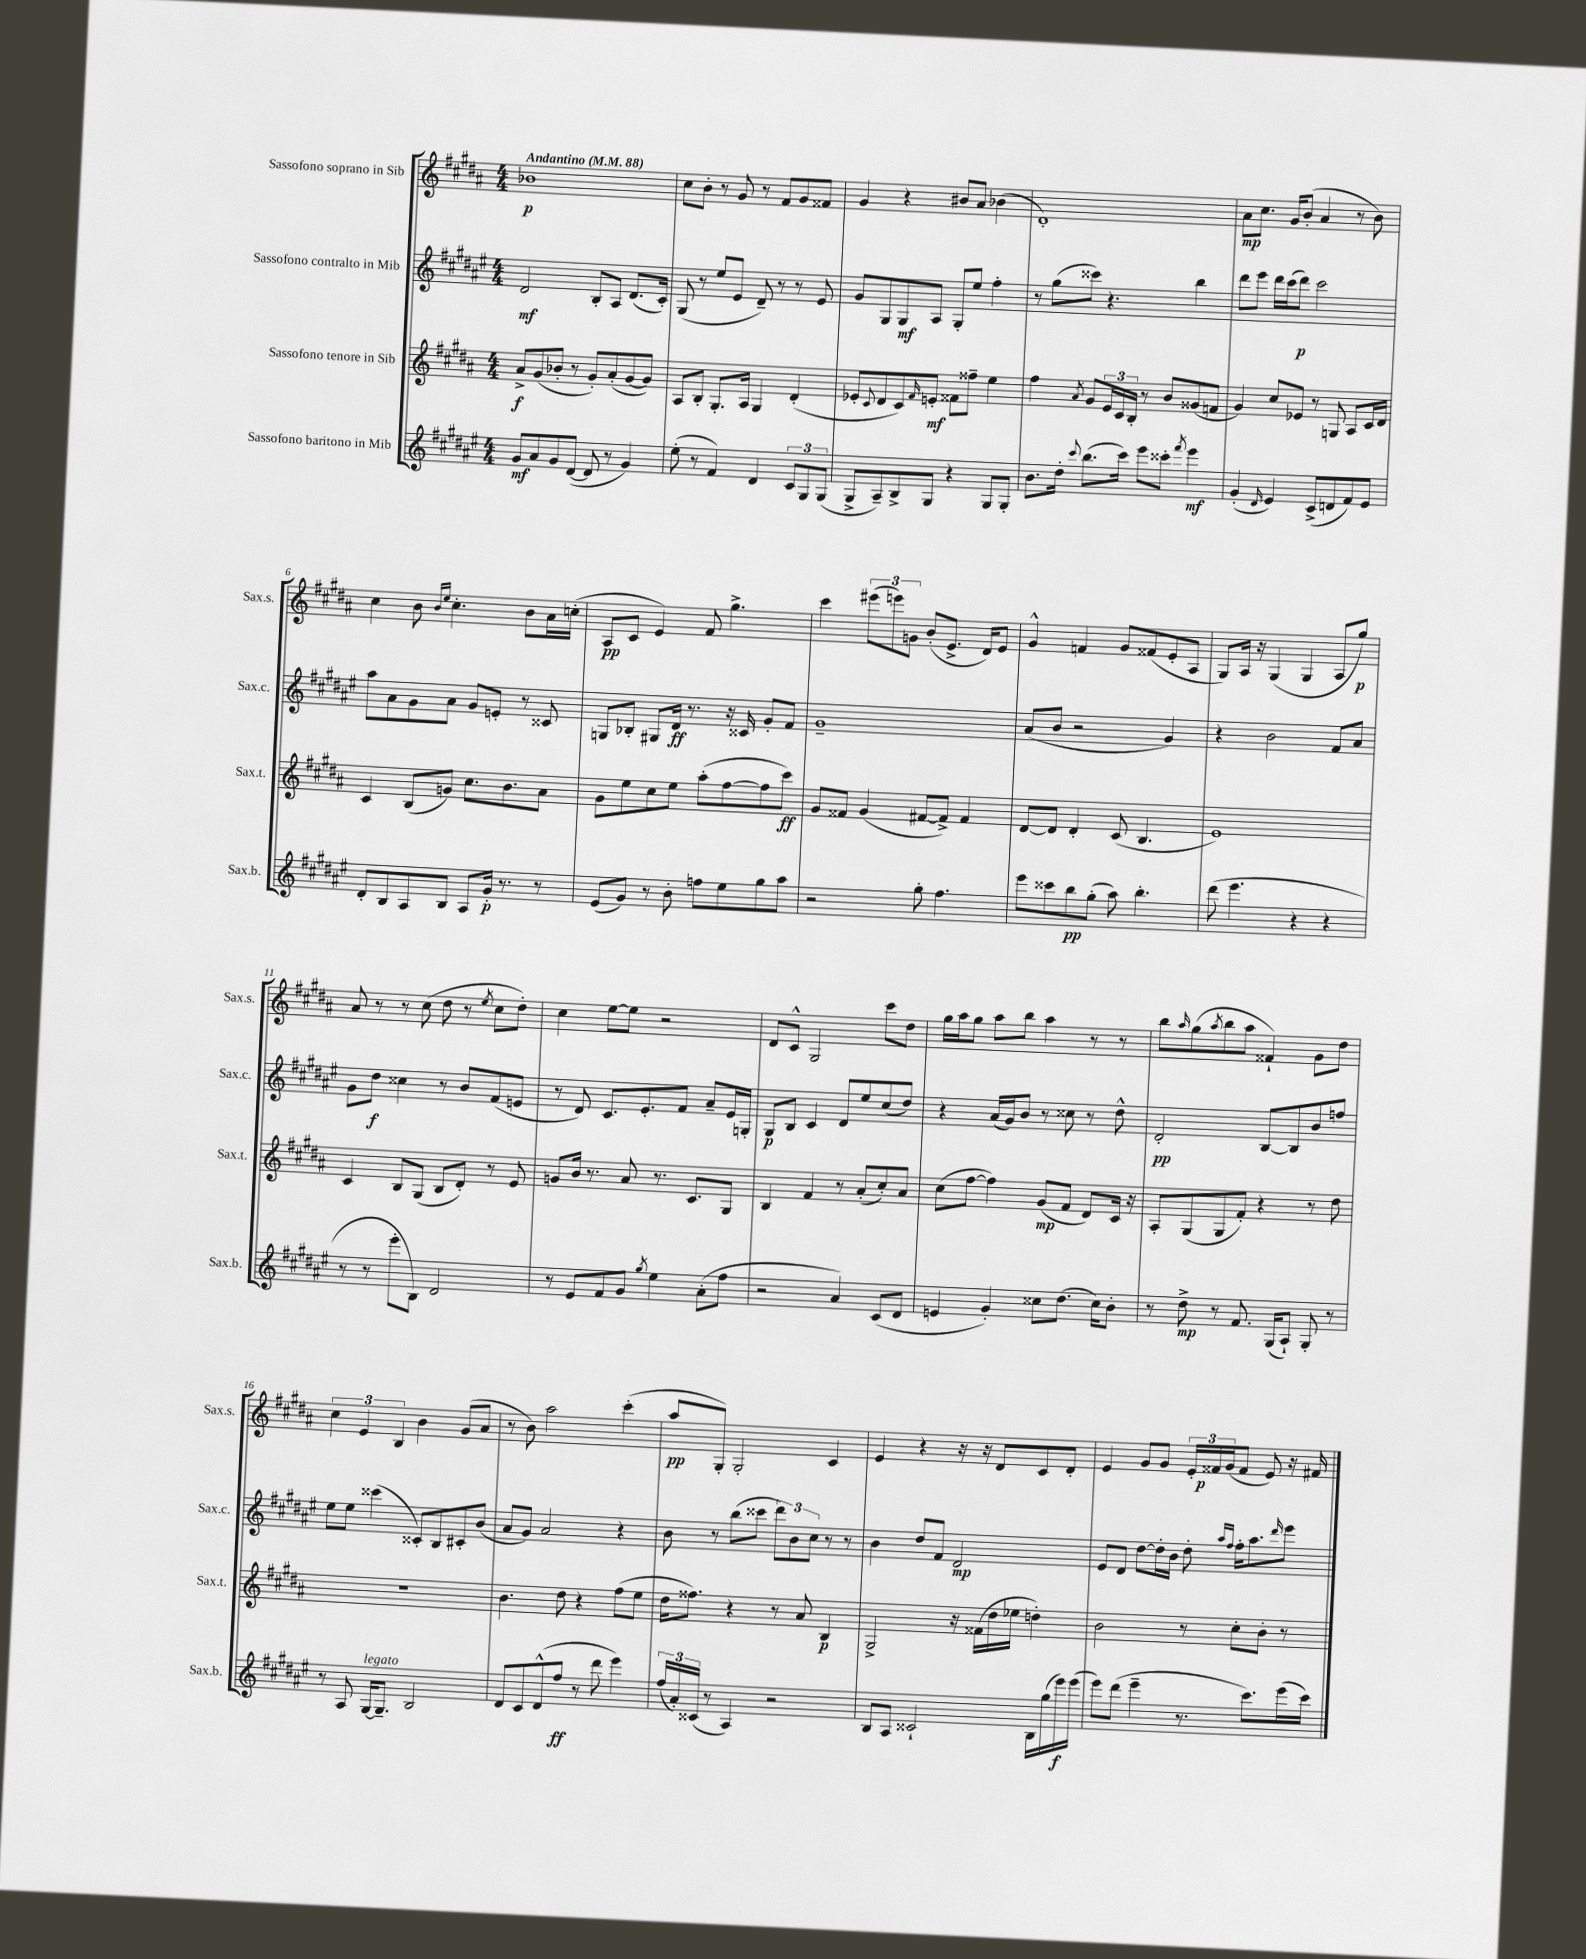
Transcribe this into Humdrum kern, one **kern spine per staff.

**kern	**dynam	**kern	**dynam	**kern	**dynam	**kern	**dynam
*part4	*part4	*part3	*part3	*part2	*part2	*part1	*part1
*staff4	*staff4	*staff3	*staff3	*staff2	*staff2	*staff1	*staff1
*I"Sassofono baritono in Mib	*	*I"Sassofono tenore in Sib	*	*I"Sassofono contralto in Mib	*	*I"Sassofono soprano in Sib	*
*I'Sax.b.	*	*I'Sax.t.	*	*I'Sax.c.	*	*I'Sax.s.	*
*clefG2	*	*clefG2	*	*clefG2	*	*clefG2	*
*k[f#c#g#d#a#e#]	*	*k[f#c#g#d#a#]	*	*k[f#c#g#d#a#e#]	*	*k[f#c#g#d#a#]	*
*M4/4	*	*M4/4	*	*M4/4	*	*M4/4	*
*MM88	*	*MM88	*	*MM88	*	*MM88	*
=1	=1	=1	=1	=1	=1	=1	=1
!	!	!	!	!	!	!LO:TX:a:B:t=Andantino	!
8g#/L	mf	8a#^/L	f	2d#/	mf	1b-X	p
8a#/	.	(8g#/	.	.	.	.	.
8g#/	.	8b-X'/J	.	.	.	.	.
([8d#/J	.	8r	.	.	.	.	.
8d#/]	.	8g#'/L)	.	8B'/L	.	.	.
8r	.	(8a#'/	.	8A#/J	.	.	.
4g#/)	.	[8g#/	.	(8.d#/L	.	.	.
.	.	8g#/J])	.	.	.	.	.
.	.	.	.	16c#'/Jk)	.	.	.
=2	=2	=2	=2	=2	=2	=2	=2
(8ee#'\	.	8A#/L	.	(8G#/	.	8cc#\L	.
8r	.	8B'/J	.	8r	.	8b'\J	.
4f#/)	.	8.G#'/L	.	8ee#/L	.	8r	.
.	.	.	.	8e#/J	.	8g#/	.
.	.	16A#/Jk	.	.	.	.	.
4d#/	.	4G#/	.	8d#~/)	.	8r	.
.	.	.	.	8r	.	8f#/L	.
12c#/L	.	(4d#'/	.	8r	.	8g#/	.
12G#/	.	.	.	.	.	.	.
.	.	.	.	8e#/	.	8f##X/J	.
(12G#/J	.	.	.	.	.	.	.
=3	=3	=3	=3	=3	=3	=3	=3
8G#^/L	.	8e-X'/L	.	8g#/L	.	4g#/	.
.	.	8qqc#/	.	.	.	.	.
8A#~/)	.	8d#/	.	8G#/	.	.	.
8B^/	.	8c#/)	.	8G#/	mf	4r	.
.	.	16qqf#/	.	.	.	.	.
8G#/J	.	8en'/J	mf	8A#/J	.	.	.
4r	.	8f##X\L	.	8G#'/L	.	8b#X/L	.
.	.	8ff##X~\J	.	8ee#/J	.	8a#/J	.
8G#/L	.	4ee\	.	4ff#'\	.	(4b-X\	.
8G#'/J	.	.	.	.	.	.	.
=4	=4	=4	=4	=4	=4	=4	=4
8.b\L	.	4ff#\	.	8r	.	1d#')	.
.	.	.	.	(8gg#\L	.	.	.
16dd#'\Jk	.	.	.	.	.	.	.
8qqccc#/	.	8qa#/	.	.	.	.	.
(8.bb\L	.	8g#/L	.	8ccc##X\J)	.	.	.
.	.	24e/L	.	4.r	.	.	.
.	.	24c#/	.	.	.	.	.
16ccc#\Jk)	.	.	.	.	.	.	.
.	.	24B'/JJ	.	.	.	.	.
8eee#\L	.	8r	.	.	.	.	.
8ccc##X'\J	.	8b/L	.	.	.	.	.
8qfff#/	.	.	.	.	.	.	.
4eee#\	mf	(8g##X/	.	4bb\	.	.	.
.	.	8fn/J	.	.	.	.	.
=5	=5	=5	=5	=5	=5	=5	=5
(4g#'/	.	4g#/)	.	8ddd#\L	.	8a#\L	mp
.	.	.	.	8eee#\J	.	8.cc#\J	.
16qqd#/	.	.	.	.	.	.	.
4e#/)	.	8cc#/L	.	16ddd#\LL	.	.	.
.	.	.	.	(16ccc#\J	.	16g#/KL	.
.	.	8e-X/J	.	8ddd#\J)	p	(8b'/J	.
(8c#^/L	.	8r	.	2ccc#\	.	4a#/	.
8dn/	.	8Gn/	.	.	.	.	.
8f#/)	.	8A#/L	.	.	.	8r	.
8e#/J	.	16c#/L	.	.	.	8b\)	.
.	.	16d#/JJ	.	.	.	.	.
!!LO:LB:g=z
=6	=6	=6	=6	=6	=6	=6	=6
8d#'/L	.	4c#/	.	8aa#\L	.	4cc#\	.
8B/	.	.	.	8a#\	.	.	.
8A#/	.	(8B/L	.	8g#\	.	8b\	.
.	.	.	.	.	.	16qqb/LL	.
.	.	.	.	.	.	16qqee/JJ	.
8B/J	.	8gn/J)	.	8a#\J	.	4.cc#'\	.
8A#/L	.	8.cc#\L	.	8g#/L	.	.	.
16g#'/Jk	p	.	.	8en'/J	.	.	.
8.r	.	8.b\	.	.	.	.	.
.	.	.	.	8r	.	8b\L	.
8r	.	8a#\J	.	8c##X/	.	16a#\L	.
.	.	.	.	.	.	(16ccn'\JJ	.
=7	=7	=7	=7	=7	=7	=7	=7
(8e#/L	.	8g#\L	.	8Gn/L	.	8A#/L	pp
8g#/J)	.	8ee\	.	8B-X'/J	.	8c#/J	.
8r	.	8cc#\	.	8G#X/L	.	4e/)	.
8b'\	.	8ee\J	.	16d#/Jk	ff	.	.
.	.	.	.	8.r	.	.	.
8ffn\L	.	(8aa#'\L	.	.	.	8f#/	.
8ee#\	.	[8ff#\	.	16r	.	4.gg#^\	.
.	.	.	.	16c##X/	.	.	.
8gg#\	.	8ff#\]	.	8g#'/L	.	.	.
8aa#\J	.	8ccc#\J)	ff	8f#/J	.	.	.
=8	=8	=8	=8	=8	=8	=8	=8
2r	.	8g#/L	.	1g#~	.	4ccc#\	.
.	.	8f##X/J	.	.	.	.	.
.	.	(4g#/	.	.	.	(12eee#X\L	.
.	.	.	.	.	.	12eeen\)	.
.	.	.	.	.	.	12gn\J	.
8gg#'\	.	[8f#X/L	.	.	.	(8b'/L	.
4.ff#\	.	8f#^/J])	.	.	.	8.e^/J	.
.	.	4f#/	.	.	.	.	.
.	.	.	.	.	.	16d#/KL)	.
.	.	.	.	.	.	8e/J	.
=9	=9	=9	=9	=9	=9	=9	=9
8eee#\L	.	[8d#/L	.	(8a#/L	.	4g#^^/	.
8ccc##X\	.	8d#/J]	.	8b/J	.	.	.
8bb\	pp	4d#'/	.	2r	.	4fn/	.
(8gg#'\J	.	.	.	.	.	.	.
8aa#\)	.	(8c#/	.	.	.	8g#/L	.
4.bb'\	.	4.B/	.	.	.	(8f##X/	.
.	.	.	.	4g#/)	.	8e'/	.
.	.	.	.	.	.	8A#/J	.
=10	=10	=10	=10	=10	=10	=10	=10
(8ddd#\	.	1e)	.	4r	.	8G#/L)	.
4.eee#\	.	.	.	.	.	16A#/Jk	.
.	.	.	.	.	.	16r	.
.	.	.	.	2b\	.	(4G#/	.
4r	.	.	.	.	.	4G#/	.
4r	.	.	.	8f#/L	.	8A#/L	.
.	.	.	.	8a#/J	.	8gg#/J)	p
!!LO:LB:g=z
=11	=11	=11	=11	=11	=11	=11	=11
8r	.	4c#/	.	8g#\L	.	8a#/	.
8r	.	.	.	8dd#\J	f	8r	.
8eee#'\L	.	8B/L	.	4cc##X\	.	8r	.
8B\J)	.	(8G#/J	.	.	.	(8cc#\	.
2d#/	.	8B/L	.	8r	.	8dd#\	.
.	.	8d#'/J)	.	8b/L	.	8r	.
.	.	.	.	.	.	8qee/	.
.	.	8r	.	(8f#/	.	8cc#\L	.
.	.	8e/	.	8en/J	.	8dd#'\J)	.
=12	=12	=12	=12	=12	=12	=12	=12
8r	.	8gn/L	.	8r	.	4cc#\	.
8e#/L	.	16b/Jk	.	8d#/)	.	.	.
.	.	8.r	.	.	.	.	.
8f#/	.	.	.	8.c#/L	.	[8ee\L	.
8g#/J	.	8a#/	.	.	.	8ee\J]	.
.	.	.	.	8.e#'/	.	.	.
8qgg#/	.	.	.	.	.	.	.
4ee#\	.	8.r	.	.	.	2r	.
.	.	.	.	8f#/J	.	.	.
.	.	8.c#/L	.	.	.	.	.
(8a#'\L	.	.	.	8a#~/L	.	.	.
8ff#\J	.	8G#/J	.	16e#/L	.	.	.
.	.	.	.	16Gn'/JJ	.	.	.
=13	=13	=13	=13	=13	=13	=13	=13
2r	.	4B/	.	8G#/L	p	8d#/L	.
.	.	.	.	8B/J	.	8c#^^/J	.
.	.	4f#/	.	4c#/	.	2G#/	.
4a#/)	.	8r	.	8d#/L	.	.	.
.	.	(8a#'/L	.	8ee#/	.	.	.
(8c#/L	.	8cc#'/)	.	(8cc#/	.	8ccc#\L	.
8d#/J	.	8a#/J	.	8dd#/J)	.	8dd#\J	.
=14	=14	=14	=14	=14	=14	=14	=14
4en/	.	(8cc#\L	.	4r	.	16gg#\LL	.
.	.	.	.	.	.	16aa#\J	.
.	.	[8ff#\J	.	.	.	8gg#\J	.
4g#'/)	.	4ff#\])	.	(16a#/LL	.	8aa#\L	.
.	.	.	.	16g#/J)	.	.	.
.	.	.	.	8b/J	.	8bb\J	.
8cc##X\L	.	(8g#/L	mp	8r	.	4aa#\	.
(8.dd#\J	.	8f#/J	.	8cc##X\	.	.	.
.	.	8d#/L)	.	8r	.	8r	.
16cc##\KL)	.	.	.	.	.	.	.
8b'\J	.	16c#/Jk	.	8dd#^^\	.	8r	.
.	.	16r	.	.	.	.	.
=15	=15	=15	=15	=15	=15	=15	=15
8r	.	8A#'/L	.	2d#'/	pp	8bb\L	.
.	.	.	.	.	.	16qqaa#/	.
8dd#^\	mp	(8G#/	.	.	.	(8gg#\	.
.	.	.	.	.	.	8qaa#/	.
8r	.	8G#/	.	.	.	8bb\	.
8.f#/	.	8f#'/J)	.	.	.	8aa#\J	.
.	.	4r	.	[8B/L	.	4f##X`/)	.
(16G#/KL	.	.	.	.	.	.	.
8A#`/J)	.	.	.	8B/]	.	.	.
8G#'/	.	8r	.	8b/	.	8g#\L	.
8r	.	8dd#\	.	8ffn/J	.	8dd#\J	.
!!LO:LB:g=z
=16	=16	=16	=16	=16	=16	=16	=16
8r	.	1r	.	8ee#\L	.	6cc#\	.
8A#/	.	.	.	8ee#\J	.	.	.
.	.	.	.	.	.	6e/	.
!LO:TX:a:i:t=legato	!	!	!	!	!	!	!
[16G#/KL	.	.	.	(4ccc##X\	.	.	.
8.G#~/J]	.	.	.	.	.	.	.
.	.	.	.	.	.	6B/	.
2B/	.	.	.	8c##X'/L)	.	4b\	.
.	.	.	.	8B/	.	.	.
.	.	.	.	8c#X'/	.	(8g#/L	.
.	.	.	.	(8b/J	.	8a#/J	.
=17	=17	=17	=17	=17	=17	=17	=17
8d#/L	.	4.b\	.	8a#/L	.	8r	.
8c#/	.	.	.	8g#/J)	.	8b\)	.
(8d#^^/	.	.	.	2a#/	.	2aa#\	.
8ff#/J	ff	8dd#\	.	.	.	.	.
8r	.	4r	.	.	.	.	.
8ddd#\	.	.	.	.	.	.	.
4eee#\)	.	(8ff#\L	.	4r	.	(4ccc#'\	.
.	.	8ee\J	.	.	.	.	.
=18	=18	=18	=18	=18	=18	=18	=18
(24ff#/LL	.	16dd#\KL	.	8b\	.	8aa#/L	pp
24a#'/)	.	.	.	.	.	.	.
.	.	8.ff##X\J)	.	.	.	.	.
(24c##X/JJ	.	.	.	.	.	.	.
8r	.	.	.	8r	.	8G#'/J)	.
4A#/)	.	4r	.	(8bb\L	.	2G#'/	.
.	.	.	.	8ccc##X\J	.	.	.
2r	.	8r	.	12ddd#\L)	.	.	.
.	.	.	.	12b\	.	.	.
.	.	8a#/	.	.	.	.	.
.	.	.	.	12cc#\J	.	.	.
.	.	4B/	p	8r	.	4c#/	.
.	.	.	.	8r	.	.	.
=19	=19	=19	=19	=19	=19	=19	=19
8B/L	.	2G#^/	.	4b\	.	4e/	.
8A#/J	.	.	.	.	.	.	.
2c##X`/	.	.	.	8dd#/L	.	4r	.
.	.	.	.	8f#/J	.	.	.
.	.	16r	.	2d#/	mp	16r	.
.	.	(16f##X\LL	.	.	.	16r	.
.	.	16dd#\	.	.	.	8d#/L	.
.	.	16ee-X\JJ	.	.	.	.	.
16B\LL	.	4ddn'\)	.	.	.	8c#/	.
(16gg#\	.	.	.	.	.	.	.
16eee#\)	f	.	.	.	.	8d#'/J	.
(16eee#\JJ	.	.	.	.	.	.	.
=20	=20	=20	=20	=20	=20	=20	=20
8eee#\L)	.	2b\	.	8e#/L	.	4e/	.
(8ddd#\J	.	.	.	8d#/J	.	.	.
4eee#~\	.	.	.	[8dd#\L	.	8g#/L	.
.	.	.	.	16dd#'\L]	.	8g#/J	.
.	.	.	.	16b\JJ	.	.	.
8.r	.	8r	.	8dd#'\	.	24e'/LL	.
.	.	.	.	.	.	24f##X/	p
.	.	.	.	.	.	(24g#/J	.
.	.	.	.	16qqaa#/LL	.	.	.
.	.	.	.	16qqff#/JJ	.	.	.
.	.	8cc#'\L	.	16ff#'\KL	.	8f##/J	.
8.ccc#\L)	.	.	.	8.aa#\	.	.	.
.	.	8b'\J	.	.	.	8e/)	.
.	.	.	.	16qqddd#/	.	.	.
(16eee#\L	.	8r	.	8eee#\J	.	16r	.
16ccc#\JJ)	.	.	.	.	.	16f#X/	.
==	==	==	==	==	==	==	==
*-	*-	*-	*-	*-	*-	*-	*-
